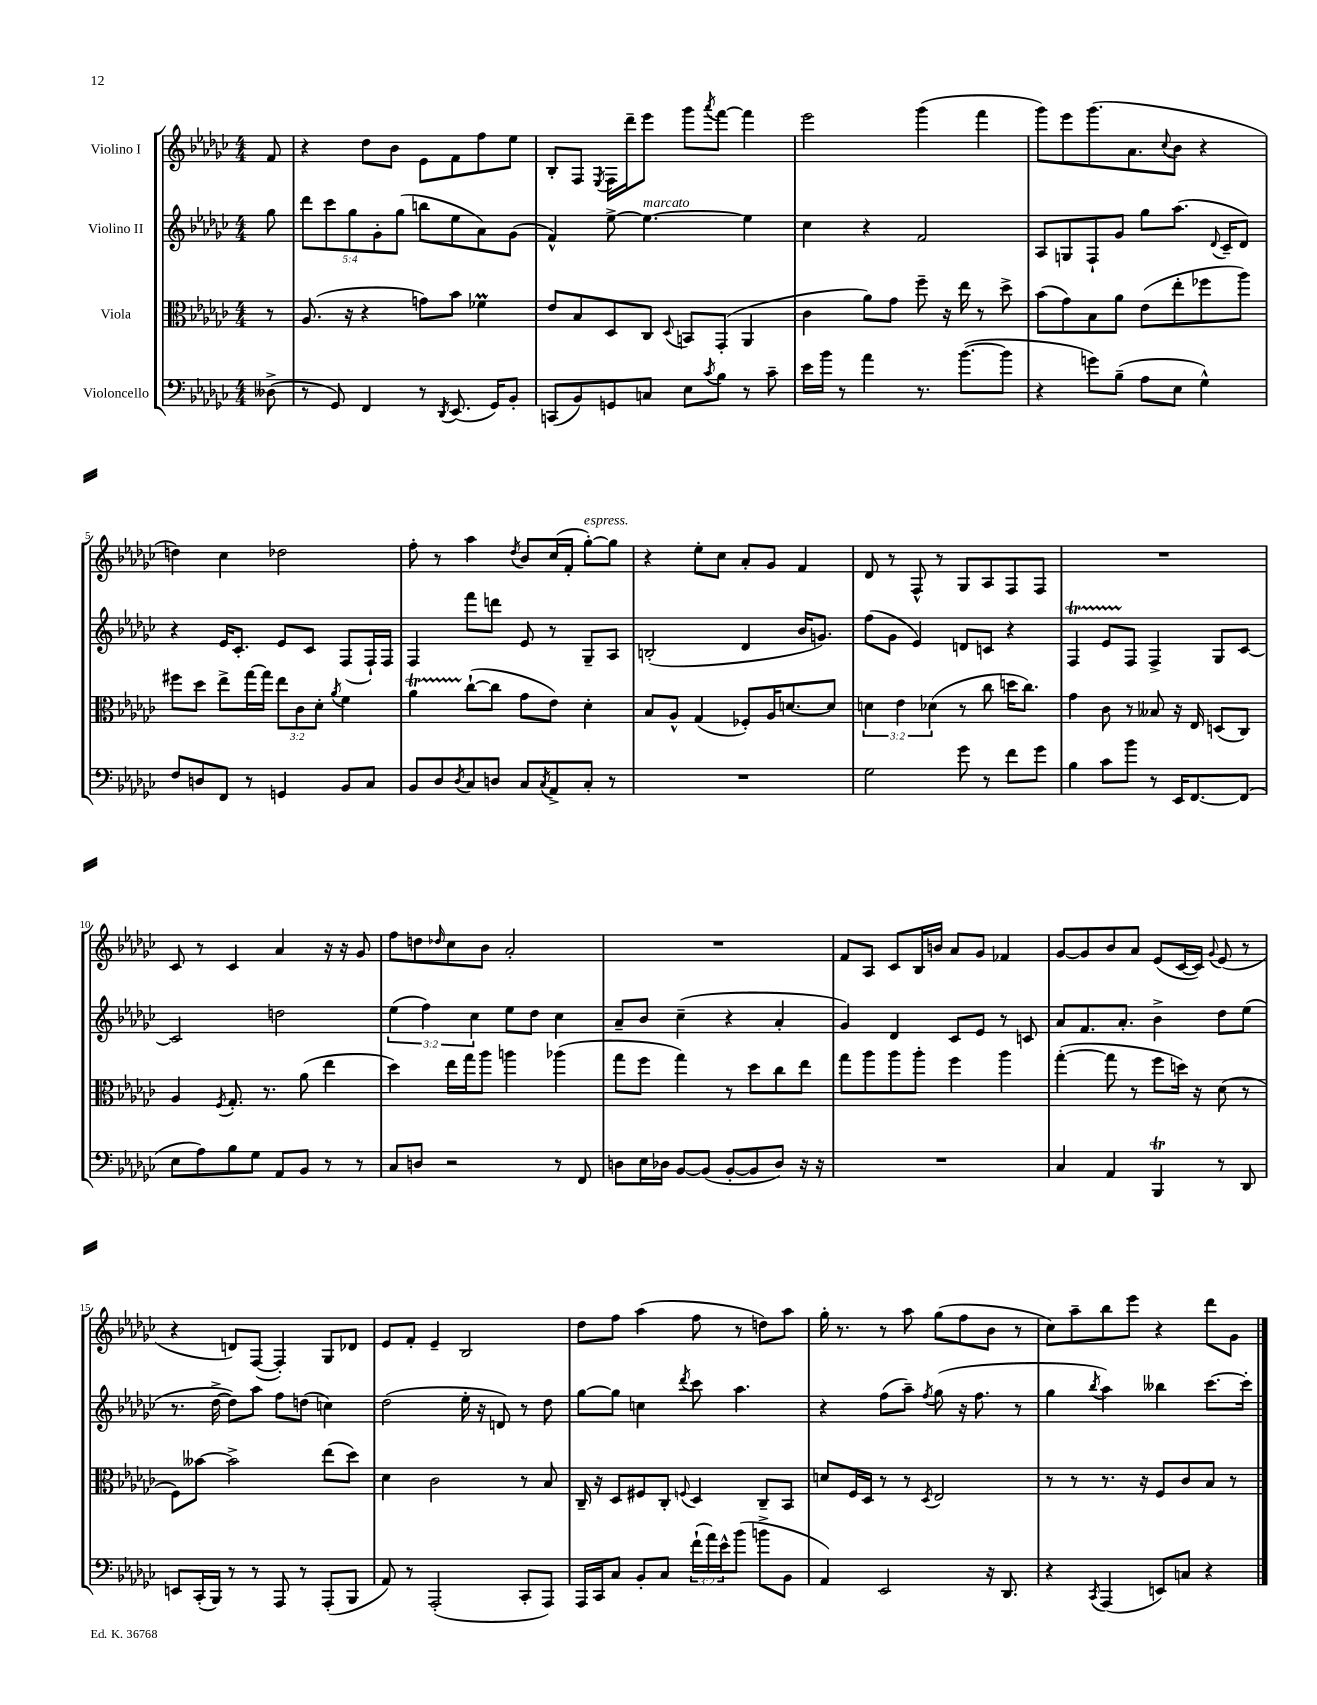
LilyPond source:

<<
\new StaffGroup <<
\new Staff = "s0" \with { instrumentName = "Violino I" } {
    \clef treble \key ges \major \numericTimeSignature \time 4/4 \partial 8
    f'8 |
    r4 des''8 bes'8 ees'8 f'8 f''8 ees''8 |
    bes8-. f8 \acciaccatura { ees8 } f16 des'''16-- ees'''8 ges'''8 \acciaccatura { aes'''8 } f'''8~ f'''4 |
    ees'''2 ges'''4( f'''4 |
    ges'''8) ees'''8 ges'''8.( aes'8. \appoggiatura { ces''8 } bes'8 r4 |
    d''4) ces''4 des''2 |
    f''8-. r8 aes''4 \acciaccatura { des''8 } bes'8 ces''16( f'16-. ges''8~-.^\markup { \italic "espress." }) ges''8 |
    r4 ees''8-. ces''8 aes'8-. ges'8 f'4 |
    des'8 r8 f8-^ r8 ges8 aes8 f8 f8 |
    R1 |
    ces'8 r8 ces'4 aes'4 r16 r16 ges'8 |
    f''8 d''8 \grace { des''16 } ces''8 bes'8 aes'2-. |
    R1 |
    f'8 aes8 ces'8 bes16 b'16 aes'8 ges'8 fes'4 |
    ges'8~ ges'8 bes'8 aes'8 ees'8( ces'16~ ces'16) \appoggiatura { ges'8 } ees'8( r8 |
    r4 d'8) f8~( f4-.) ges8 des'8 |
    ees'8 f'8-. ees'4-- bes2 |
    des''8 f''8 aes''4( f''8 r8 d''8) aes''8 |
    ges''16-. r8. r8 aes''8 ges''8( f''8 bes'8 r8 |
    ces''8) aes''8-- bes''8 ees'''8 r4 des'''8 ges'8 \bar "|." |
}
\new Staff = "s1" \with { instrumentName = "Violino II" } {
    \clef treble \key ges \major \numericTimeSignature \time 4/4 \override Staff.TupletNumber.text = #tuplet-number::calc-fraction-text \partial 8
    ges''8 |
    \tuplet 5/4 { des'''8 ces'''8 ges''8 ges'8-. ges''8( } b''8 ees''8 aes'8) ges'8( |
    f'4-^) ees''8~-> ees''4.~^\markup { \italic "marcato" } ees''4 |
    ces''4 r4 f'2 |
    aes8 g8 f8-! ges'8 ges''8 aes''8.( \appoggiatura { des'8 } ces'16-- des'8) |
    r4 ees'16 ces'8.-. ees'8 ces'8 f8( f16-!) f16 |
    f4 f'''8 d'''8 ees'8 r8 ges8-- aes8 |
    b2-.( des'4 bes'16 g'8.) |
    f''8( ges'8 ees'4) d'8 c'8 r4 |
    f4\startTrillSpan ees'8 f8\stopTrillSpan f4-> ges8 ces'8~ |
    ces'2 d''2 |
    \tuplet 3/2 { ees''4( f''4) ces''4 } ees''8 des''8 ces''4 |
    aes'8-- bes'8 ces''4--( r4 aes'4-. |
    ges'4) des'4 ces'8 ees'8 r8 c'8 |
    aes'8 f'8. aes'8.-. bes'4-> des''8 ees''8( |
    r8. des''16~-> des''8) aes''8 f''8 d''8( c''4) |
    des''2( ees''16-. r16 d'8) r8 des''8 |
    ges''8~ ges''8 c''4 \acciaccatura { des'''8 } ces'''8 aes''4. |
    r4 f''8( aes''8--) \acciaccatura { f''8 } ges''8( r16 f''8. r8 |
    ges''4 \acciaccatura { bes''8 } aes''4) beses''4 ces'''8.~ ces'''16-. \bar "|." |
}
\new Staff = "s2" \with { instrumentName = "Viola" } {
    \clef alto \key ges \major \numericTimeSignature \time 4/4 \override Staff.TupletNumber.text = #tuplet-number::calc-fraction-text \partial 8
    r8 |
    aes8.( r16 r4 g'8) bes'8 fes'4\prall |
    ees'8 bes8 des8 ces8 \appoggiatura { des8 } b,8 ges,8-.( aes,4 |
    ces'4 aes'8) ges'8 f''8-- r16 ees''16 r8 des''8-> |
    bes'8( ges'8) bes8 aes'8 ees'8( ees''8-. fes''8 aes''8) |
    fis''8 des''8 ees''8-> ges''16~ ges''16 \tuplet 3/2 { ees''8 ces'8 des'8-. } \acciaccatura { aes'8 } f'4 |
    aes'4\startTrillSpan ces''8~-!\stopTrillSpan( ces''8 ges'8 ees'8) des'4-. |
    bes8 aes8-^ ges4( fes8-.) aes16 d'8.~ d'8 |
    \tuplet 3/2 { d'4 ees'4 des'4( } r8 ces''8 d''16 ces''8.) |
    ges'4 ces'8 r8 beses8 r16 ees16 d8( ces8) |
    aes4 \acciaccatura { f8 } ges8.-. r8. aes'8( ees''4 |
    des''4) ees''16 ges''16 aes''8 a''4 aes''4( |
    ges''8 f''8 ges''4) r8 des''8 ces''8 ees''8 |
    ges''8 aes''8 aes''8 aes''8-. f''4 aes''4 |
    ges''4~-.( ges''8 r8 f''8 d''16) r16 des'8( r8 |
    f8) beses'8~ beses'2-> ees''8( des''8) |
    des'4 ces'2 r8 bes8 |
    ces16-- r16 des8 fis8 ces8-. \appoggiatura { f8 } des4 ces8-- bes,8 |
    d'8 f16 des16 r8 r8 \acciaccatura { des8 } ees2 |
    r8 r8 r8. r16 f8 ces'8 bes8 r8 \bar "|." |
}
\new Staff = "s3" \with { instrumentName = "Violoncello" } {
    \clef bass \key ges \major \numericTimeSignature \time 4/4 \override Staff.TupletNumber.text = #tuplet-number::calc-fraction-text \partial 8
    deses8->( |
    r8 ges,8) f,4 r8 \acciaccatura { des,8 } ees,8.( ges,16) bes,8-. |
    c,8( bes,8) g,8 c8 ees8 \acciaccatura { ces'8 } bes8 r8 ces'8-- |
    ees'16 bes'16 r8 aes'4 r8. bes'8.~( bes'8 |
    r4 g'8) bes8--( aes8 ees8 ges4-^) |
    f8 d8 f,8 r8 g,4 bes,8 ces8 |
    bes,8 des8 \acciaccatura { des8 } ces8 d8 ces8 \acciaccatura { ces8 } aes,8-> ces8-. r8 |
    R1 |
    ges2 ges'8 r8 f'8 ges'8 |
    bes4 ces'8 bes'8 r8 ees,16 f,8.~ f,8( |
    ees8 aes8) bes8 ges8 aes,8 bes,8 r8 r8 |
    ces8 d8 r2 r8 f,8 |
    d8 ees16 des16 bes,8~ bes,8( bes,8~-. bes,8 des8) r16 r16 |
    R1 |
    ces4 aes,4 bes,,4\trill r8 des,8 |
    e,8 ces,16-.( bes,,16) r8 r8 aes,,8 r8 aes,,8-.( bes,,8 |
    aes,8) r8 aes,,2-.( ces,8-. aes,,8) |
    aes,,16 ces,16 ces8 bes,8-. ces8 \tuplet 3/2 { f'16-!( aes'16) ees'16-^ } bes'8( b'8-> bes,8 |
    aes,4) ees,2 r16 des,8. |
    r4 \acciaccatura { ces,8 } aes,,4( e,8) c8 r4 \bar "|." |
}
>>
>>
